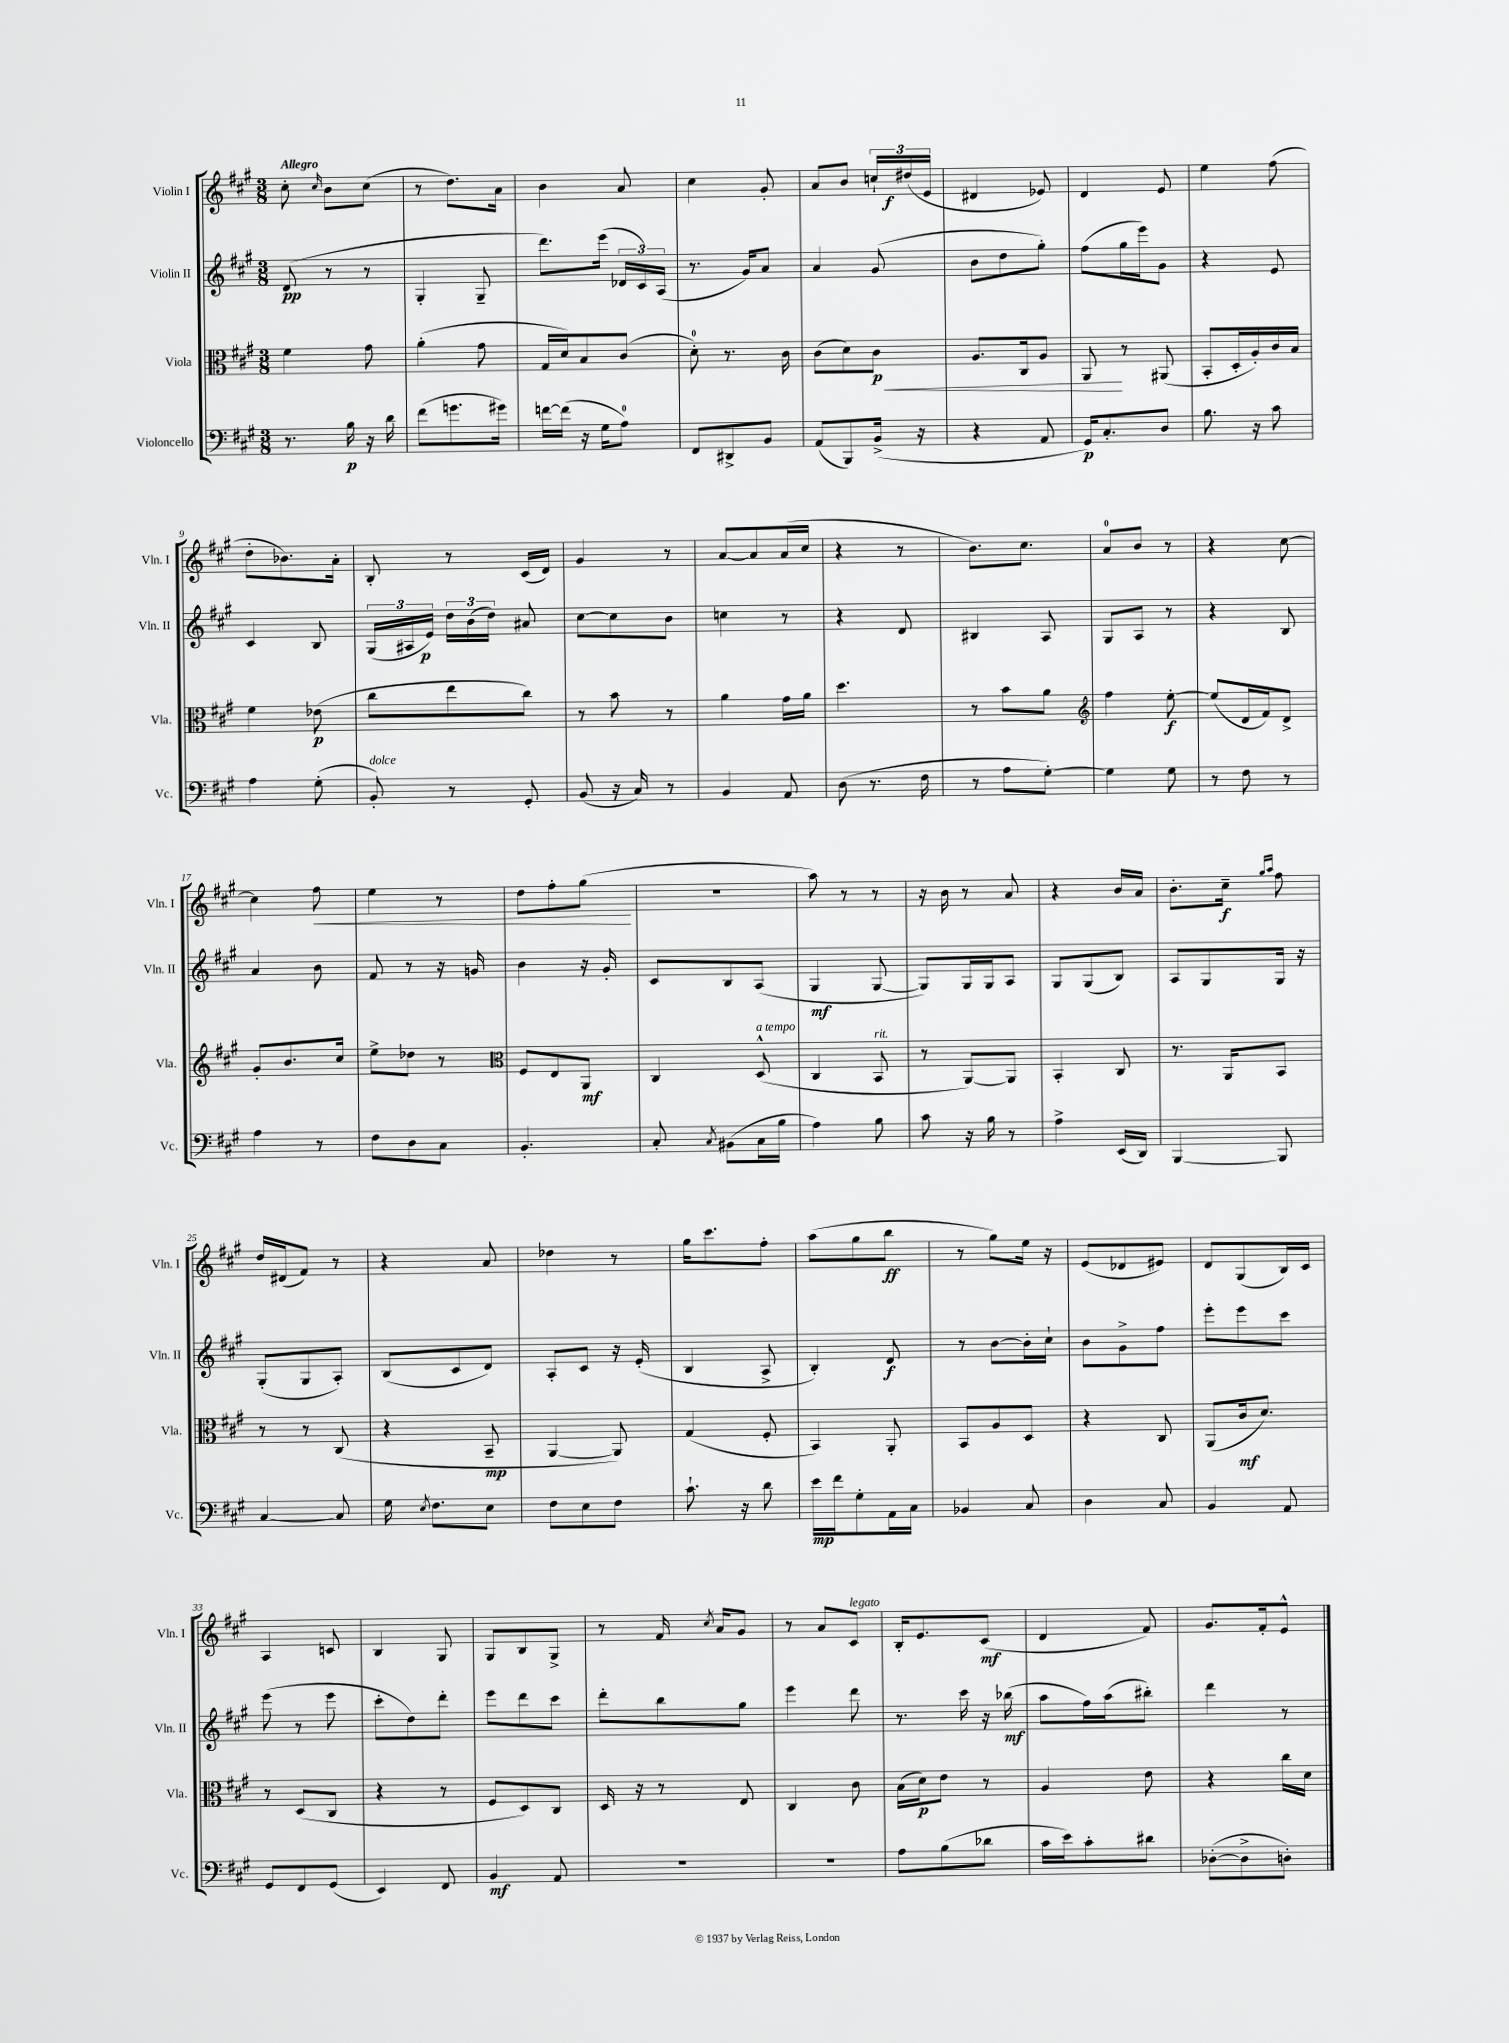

**kern	**kern	**kern	**kern
*staff4	*staff3	*staff2	*staff1
*clefF4	*clefC3	*clefG2	*clefG2
*k[f#c#g#]	*k[f#c#g#]	*k[f#c#g#]	*k[f#c#g#]
*M3/8	*M3/8	*M3/8	*M3/8
8.r	4f#	(8d	8cc#'
.	.	.	16qqcc#
.	.	8r	8b
16B	.	.	.
16r	8g#	8r	(8cc#
16d	.	.	.
=	=	=	=
(8f#	(4a'	4G#'	8r
8.g	.	.	8.dd)
.	8g#	8G#~	.
16g#)	.	.	16a
=	=	=	=
[16f	16G#	8.ddd)	4b
(16f]	16d)	.	.
16r	8B	.	.
16G#	.	(16eee	.
8A)	(8c#	24d-	8a
.	.	24c#)	.
.	.	(24A	.
=	=	=	=
8FF#	8d')	8.r	4cc#
8DD#^	8.r	.	.
.	.	16g#)	.
8BB	.	8a	8g#'
.	16c#	.	.
=	=	=	=
(8AA	(8c#	4a	8a
8BBB)	8d)	.	8b
(16BB^	8c#	(8g#	24cc`
.	.	.	(24dd#
16r	.	.	.
.	.	.	24e
=	=	=	=
4r	8.A	8b	4d#
.	.	8dd	.
.	16C#	.	.
8AA	8A	8gg#')	8e-)
=	=	=	=
16GG#)	8AA	(8ff#	4d
8.C#'	.	.	.
.	8r	16gg#	.
.	.	16eee)	.
8D	(8AA#	8g#	8e
=	=	=	=
8.B	8BB'	4r	4ee
.	16D'	.	.
16r	16A')	.	.
8c#	16c#	8e	(8ff#
.	16B	.	.
=	=	=	=
4A	4f#	4c#	8dd'
.	.	.	8.b-)
(8G#'	(8e-	8B	.
.	.	.	16a'
=	=	=	=
8BB')	8cc#	(24G#	8B'
.	.	24A#	.
.	.	24e)	.
8r	8ee	24dd	8r
.	.	(24b	.
.	.	24dd)	.
8GG#'	8cc#)	8a#	(16c#
.	.	.	16d)
=	=	=	=
(8BB	8r	[8cc#	4g#
16r	8b	8cc#]	.
16C#)	.	.	.
8r	8r	8b	8r
=	=	=	=
4BB	4a	4cc	[8a
.	.	.	8a]
8AA	16g#	8r	(16a
.	16a	.	16cc#
=	=	=	=
(8D	4.dd	4r	4r
8.r	.	.	.
.	.	8d	8r
16F#	.	.	.
=	=	=	=
8r	8r	4B#	8.b)
8A	8b	.	.
.	.	.	8.cc#
[8G#')	8a	8A	.
=	=	=	=
*	*clefG2	*	*
4G#]	4ff#	8G#	8a
.	.	8A	8b
8G#	[8ee'	8r	8r
=	=	=	=
8r	(8ee]	4r	4r
8F#	16d	.	.
.	16f#)	.	.
8r	8d^	8B	[8cc#
=	=	=	=
4A	8g#'	4a	4cc#]
.	8.b	.	.
8r	.	8b	8ff#
.	16cc#	.	.
=	=	=	=
8F#	8ee^	8f#	4ee
8D	8dd-	8r	.
8C#	8r	16r	8r
.	.	16g	.
=	=	=	=
*	*clefC3	*	*
4.BB'	8F#	4b	8dd
.	8E	.	8ff#'
.	8AA	16r	(8gg#
.	.	16g#'	.
=	=	=	=
8C#'	4C#	8c#	4.r
8qC#	.	.	.
(8BB#	.	8B	.
16C#	(8D^^	(8A	.
16B	.	.	.
=	=	=	=
4A)	4C#	4G#	8aa)
.	.	.	8r
8B	8BB	[8G#	8r
=	=	=	=
8c#	8r	8G#])	16r
.	.	.	16b
16r	[8AA)	16G#	8r
16B	.	16G#	.
8r	8AA]	8A	8a
=	=	=	=
4A^	4BB'	8G#	4r
.	.	(8G#	.
(16EE	8C#	8B)	16b
16DD)	.	.	16a
=	=	=	=
[4BBB	8.r	8A	8.b'
.	.	8G#	.
.	16AA	.	16cc#~
.	.	.	16qqgg#
.	.	.	16qqaa
8BBB]	8BB	16G#	8ff#
.	.	16r	.
=	=	=	=
[4C#	8r	(8G#'	16dd
.	.	.	(16d#
.	8r	8G#	8f#)
8C#]	(8C#	8A')	8r
=	=	=	=
16G#	4r	(8B	4r
8qE	.	.	.
8.F#	.	.	.
.	.	8c#	.
8E	8BB~	8d)	8a
=	=	=	=
8F#	[4AA	8A'	4dd-
8E	.	8c#	.
8F#	8AA])	16r	8r
.	.	(16e'	.
=	=	=	=
8.c#`	(4G#	4B	16gg#
.	.	.	8.ccc#
16r	.	.	.
8d	8F#'	8A^	8ff#'
=	=	=	=
16e	4BB)	4B')	(8aa
16f#	.	.	.
8G#'	.	.	8gg#
16AA	8AA'	8d	8bb
16C#	.	.	.
=	=	=	=
4BB-	8BB	8r	8r
.	8A	[8b	8gg#)
8C#	8D	16b']	16ee
.	.	16cc#`	16r
=	=	=	=
4D	4r	8b	(8e
.	.	8g#^	8d-
8C#	8C#	8ff#	8e#)
=	=	=	=
4BB	(8AA	8eee'	8d
.	16c#	8eee	(8G#
.	8.d)	.	.
8AA	.	8ccc#	16B)
.	.	.	16c#
=	=	=	=
8GG#	8r	(8eee	4A
8FF#	(8D	8r	.
(8GG#	8C#	8eee	8c
=	=	=	=
4EE)	4r	8ccc#'	4B
.	.	8dd)	.
8FF#	8r	8ddd'	8G#
=	=	=	=
4BB	8F#	8eee	8G#
.	8D)	8ddd	8B
8AA	8C#	8ccc#	8G#^
=	=	=	=
4.r	16D	8ddd'	8r
.	16r	.	.
.	8r	8bb	16f#
.	.	.	8qcc#
.	.	.	16a
.	8E	8gg#	8g#
=	=	=	=
4.r	4C#	4eee	8r
.	.	.	8a
.	8c#	8ddd	8c#
=	=	=	=
8A	(16B	8.r	16B'
.	16d)	.	8.e
(8B	8e	.	.
.	.	16ccc#	.
8d-	8r	16r	(8c#
.	.	(16bb-	.
=	=	=	=
16c#	4A	8aa	4d
16e)	.	.	.
8c#'	.	16ff#)	.
.	.	(16aa	.
8d#	8e	8bb#')	8f#)
=	=	=	=
([8D-'	4r	4ddd	8.g#
8D-^]	.	.	.
.	.	.	16f#'
8D')	16cc#	8r	8e^^
.	16d	.	.
==	==	==	==
*-	*-	*-	*-
